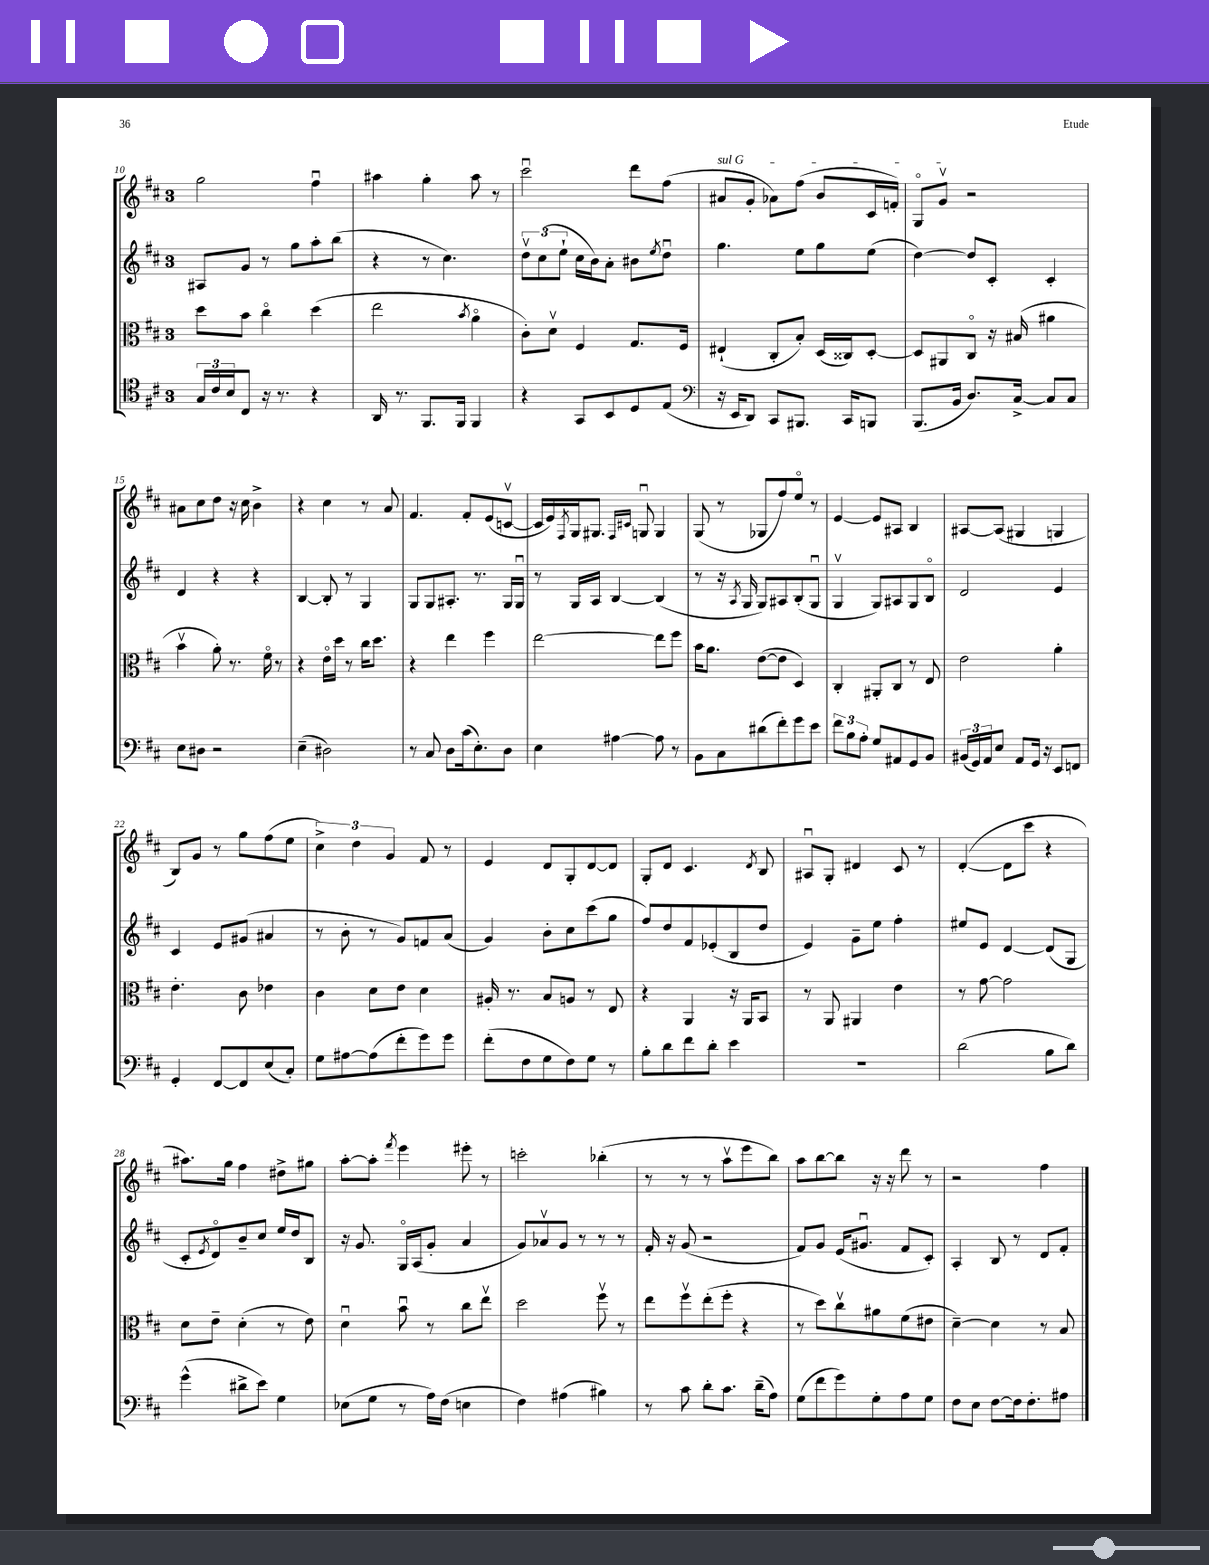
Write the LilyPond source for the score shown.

<<
\new StaffGroup <<
\new Staff = "s0" {
    \clef treble \key d \major \once \override Staff.TimeSignature.style = #'single-digit \time 3/4
    g''2 fis''4\downbow |
    ais''4 g''4-. ais''8 r8 |
    cis'''2\downbow d'''8 fis''8( |
    \once \override TextSpanner.bound-details.left.text = \markup { \italic "sul G" } ais'8\startTextSpan g'8-. aes'8) fis''8( b'8 cis'16 f'16-.) |
    g8\flageolet g'8\upbow\stopTextSpan r2 |
    ais'8 cis''8 d''8 r16 cis''16 b'4-> |
    r4 cis''4 r8 a'8 |
    fis'4. fis'8-. e'8( c'8~\upbow |
    c'16 e'16) \acciaccatura { fis8 } g16 gis8. \grace { fis16 cis'16 } g8\downbow g4 |
    g8( r8 ges8 fis''8) e''8\flageolet r8 |
    e'4~ e'8 ais8 b4 |
    ais8~ ais8( gis4 g4 |
    b8) g'8 r8 g''8 fis''8( e''8 |
    \tuplet 3/2 { cis''4->) d''4 g'4 } fis'8 r8 |
    e'4 d'8 g8-. d'8~ d'8 |
    g8-. d'8 cis'4. \acciaccatura { d'8 } b8 |
    ais8\downbow g8-. dis'4 cis'8 r8 |
    d'4~-.( d'8 cis'''8 r4 |
    ais''8.) g''16 fis''4 dis''8-> gis''8 |
    a''8~-. a''8-. \acciaccatura { fis'''8 } e'''4 eis'''8-. r8 |
    c'''2-. bes''4-.( |
    r8 r8 r8 a''8\upbow e'''8 b''8) |
    a''8 b''8~ b''8 r16 r16 d'''8 r8 |
    r2 fis''4 \bar "|." |
}
\new Staff = "s1" {
    \clef treble \key d \major \once \override Staff.TimeSignature.style = #'single-digit \time 3/4
    ais8 g'8 r8 g''8 a''8-. b''8( |
    r4 r8 cis''4.) |
    \tuplet 3/2 { d''8\upbow cis''8( e''8-! } cis''16 b'16) a'8-. bis'8 \acciaccatura { e''8 } d''8\downbow |
    g''4. e''8 g''8 e''8( |
    d''4~) d''8 cis'8-. cis'4-. |
    d'4 r4 r4 |
    b4~ b8-. r8 g4 |
    g8 g8 ais8.-. r8. g16 g16\downbow |
    r8 g16 a16 b4~ b4( |
    r8 r16 \acciaccatura { a8 } g16 g8) ais8 b8-.( g8\downbow |
    g4\upbow g8) ais8 g8 b8\flageolet |
    d'2 e'4 |
    cis'4 e'8 gis'8( ais'4 |
    r8 b'8-. r8 g'8) f'8 a'8( |
    g'4) b'8-. cis''8 cis'''8( g''8 |
    fis''8) d''8 fis'8 ees'8-.( b8 d''8 |
    e'4) g'8-- e''8 fis''4-. |
    eis''8 e'8 d'4~ d'8( g8 |
    cis'8-. \acciaccatura { e'8 } d'8\flageolet) b'8-- cis''8 e''16 d''16 b8 |
    r16 g'8. g16\flageolet a16( g'8-. a'4 |
    g'8) aes'8\upbow g'8 r8 r8 r8 |
    fis'16-. r16 g'8( r2 |
    fis'8) g'8 e'16( gis'8.\downbow fis'8 cis'8-.) |
    a4-. b8 r8 d'8 fis'8-. \bar "|." |
}
\new Staff = "s2" {
    \clef alto \key d \major \once \override Staff.TimeSignature.style = #'single-digit \time 3/4
    d''8 b'8 cis''4\flageolet d''4( |
    e''2 \acciaccatura { b'8 } a'4\flageolet |
    cis'8-.) d'8\upbow fis4 g8. fis16 |
    eis4-!( cis8-. b8-.) d16( cisis16) d8~-. |
    d8 ais,8 cis8\flageolet r16 bis16( ais'4 |
    b'4\upbow a'8-.) r8. fis'16\flageolet r8 |
    r4 e'16\flageolet d''16 r8 cis''16 d''8. |
    r4 e''4 fis''4 |
    e''2~ e''8 fis''8 |
    b'16 a'8. e'8~( e'8 d4) |
    cis4-. ais,8-. cis8 r8 e8 |
    e'2 a'4-. |
    e'4.-. cis'8 ees'4 |
    cis'4 d'8 e'8 d'4 |
    ais16-. r8. b8 a8 r8 e8 |
    r4 a,4 r16 a,16 b,8 |
    r8 a,8 ais,4 e'4 |
    r8 g'8~ g'2 |
    d'8 e'8-- d'4-.( r8 e'8) |
    d'4\downbow b'8\downbow r8 cis''8 e''8\upbow |
    d''2 fis''8\upbow r8 |
    e''8 fis''8\upbow e''8-.( fis''8-. r4 |
    r8 d''8) cis''8\upbow ais'8 fis'8( eis'8 |
    d'4~--) d'4 r8 b8 \bar "|." |
}
\new Staff = "s3" {
    \clef tenor \key d \major \once \override Staff.TimeSignature.style = #'single-digit \time 3/4
    \tuplet 3/2 { g16 cis'16 b16 } cis8 r16 r8. r4 |
    a,16 r8. fis,8. fis,16 fis,4 |
    r4 g,8 b,8 d8 e8( |
    \clef bass r16 e,16 d,8) cis,8 bis,,8. cis,16 b,,8 |
    b,,8.( b,16 d8.) cis16~-> cis8 cis8 |
    e8 dis8 r2 |
    e4--( dis2) |
    r8 cis8 d8 cis'16( e8.-.) d8 |
    e4 ais4~ ais8 r8 |
    b,8 cis8 dis'8( fis'8-.) g'8 e'8 |
    \tuplet 3/2 { fis'8 b8 a8-. } g8 ais,8 g,8 b,8 |
    \tuplet 3/2 { bis,16( g,16) a,16 } e8 a,8 g,16 r16 e,8 f,8 |
    g,4-. fis,8~ fis,8 e8( cis8-.) |
    g8 ais8~ ais8( fis'8-. g'8) g'8 |
    fis'8-.( fis8 g8 fis8) g8 r8 |
    b8-. d'8 fis'8 d'8-. e'4 |
    R2. |
    d'2( b8 d'8) |
    g'4-^( dis'8-> e'8) g4 |
    ees8( g8 r8 a16) fis16( e4 |
    fis4) ais4( bis4) |
    r8 cis'8 d'8-. cis'8. d'16--( a8) |
    g8( fis'8 g'8) g8-. a8 g8 |
    fis8 e8 fis8~ fis16 fis8.-. ais8 \bar "|." |
}
>>
>>
\layout { \context { \Score currentBarNumber = #10 } }
